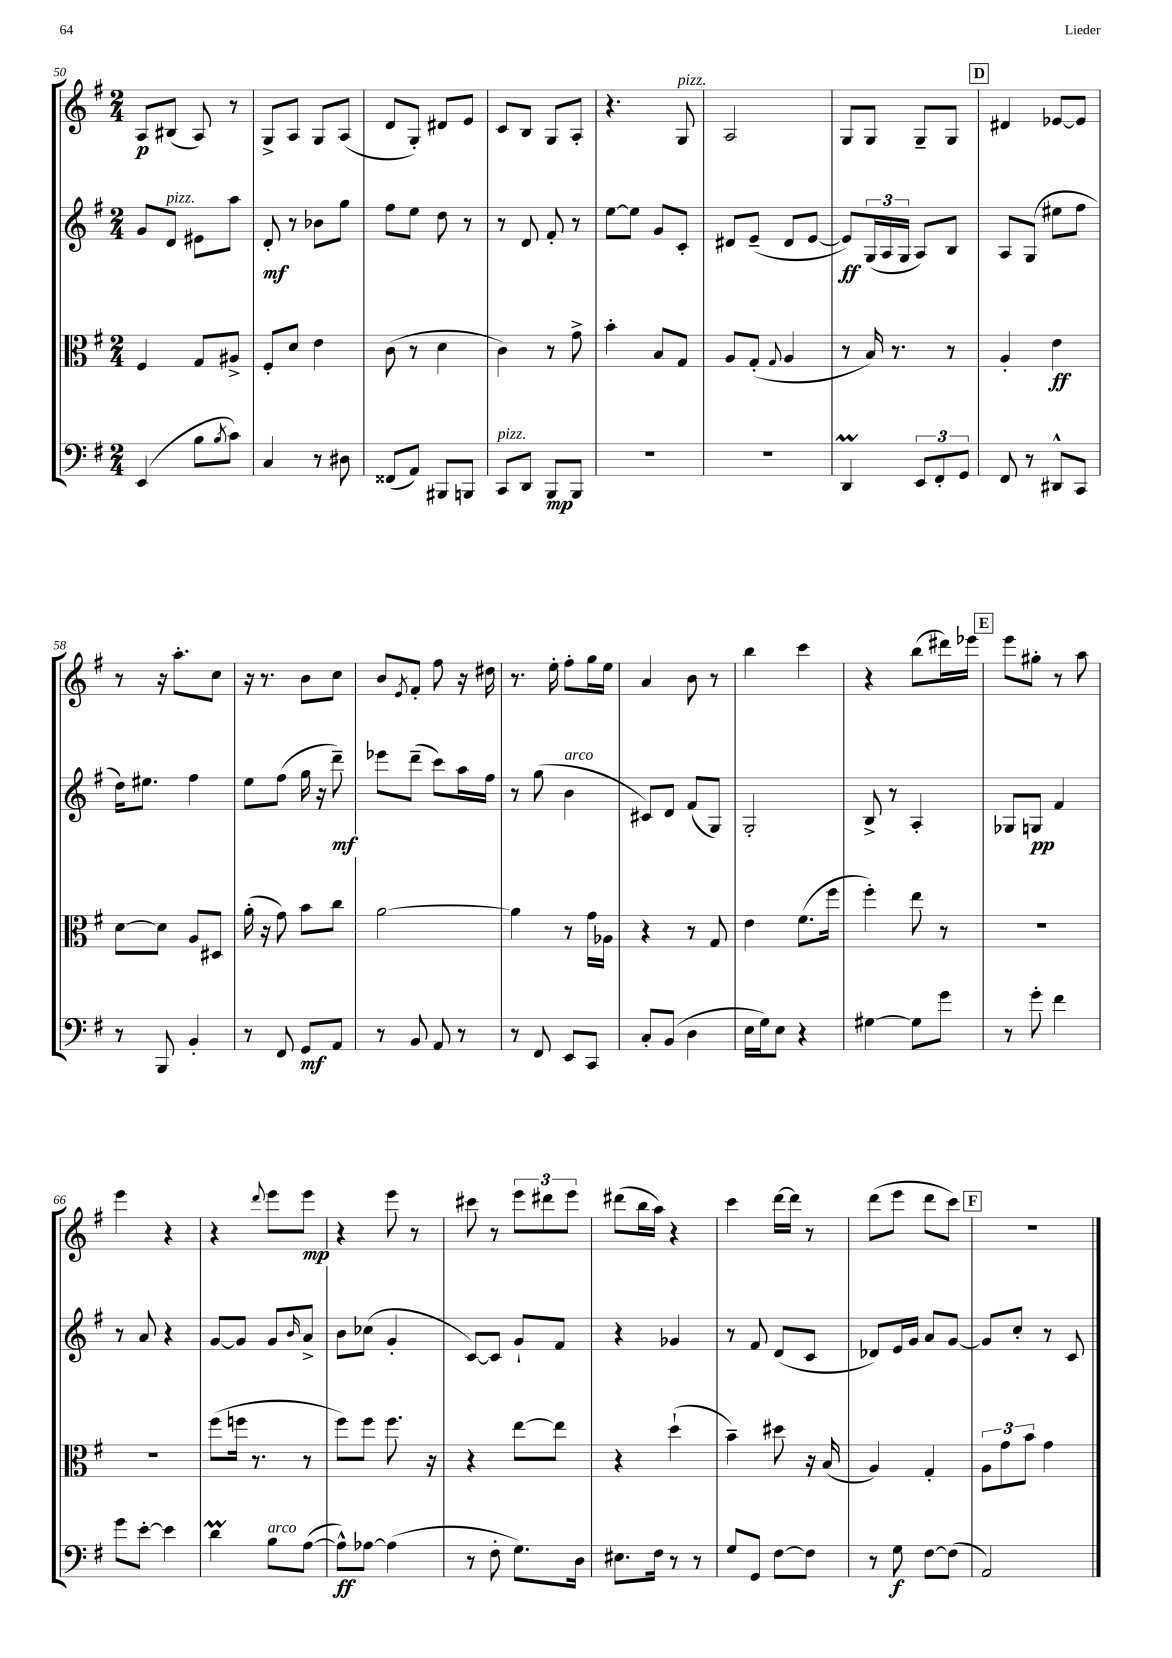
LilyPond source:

<<
\new StaffGroup <<
\new Staff = "s0" {
    \clef treble \key g \major \numericTimeSignature \time 2/4
    a8\p bis8( a8) r8 |
    g8-> a8 g8 a8( |
    d'8 g8-.) dis'8 e'8 |
    c'8 b8 g8 a8-. |
    r4. g8^\markup { \italic "pizz." } |
    a2 |
    g8 g8 g8-- g8 |
    \mark \markup { \box "D" } dis'4 ees'8~ ees'8 |
    r8 r16 a''8.-. c''8 |
    r16 r8. b'8 c''8 |
    b'8 \acciaccatura { e'8 } fis'8-. fis''8 r16 dis''16 |
    r8. e''16-. fis''8-. g''16 e''16 |
    a'4 b'8 r8 |
    b''4 c'''4 |
    r4 b''8( dis'''16) ees'''16 |
    \mark \markup { \box "E" } e'''8 gis''8-. r8 a''8 |
    e'''4 r4 |
    r4 \appoggiatura { d'''8 } e'''8 e'''8\mp |
    r4 e'''8 r8 |
    cis'''8 r8 \tuplet 3/2 { e'''8 dis'''8 e'''8 } |
    dis'''8( b''16 a''16) r4 |
    c'''4 d'''16~ d'''16 r8 |
    d'''8( e'''8 d'''8 c'''8) |
    \mark \markup { \box "F" } R2 \bar "|." |
}
\new Staff = "s1" {
    \clef treble \key g \major \numericTimeSignature \time 2/4
    g'8 d'8^\markup { \italic "pizz." } eis'8 a''8 |
    d'8-.\mf r8 bes'8 g''8 |
    fis''8 e''8 d''8 r8 |
    r8 d'8 fis'8-. r8 |
    e''8~ e''8 g'8 c'8-. |
    dis'8 e'8--( dis'8 e'8~ |
    e'8\ff) \tuplet 3/2 { g16( a16 g16 } a8) b8 |
    \mark \markup { \box "D" } a8 g8( eis''8 fis''8 |
    d''16) eis''8. fis''4 |
    e''8 fis''8( g''16 r16 d'''8--\mf) |
    ees'''8 d'''8--( c'''8) a''16 fis''16 |
    r8 g''8( b'4^\markup { \italic "arco" } |
    cis'8) d'8 fis'8( g8) |
    g2-. |
    b8-> r8 a4-. |
    \mark \markup { \box "E" } ges8 g8\pp fis'4 |
    r8 a'8 r4 |
    g'8~ g'8 g'8 \grace { b'16 } a'8-> |
    b'8 ces''8( g'4-. |
    c'8~) c'8 g'8-! fis'8 |
    r4 ges'4 |
    r8 fis'8 d'8( c'8 |
    des'8) e'16 g'16 a'8 g'8~ |
    \mark \markup { \box "F" } g'8 c''8-. r8 c'8 \bar "|." |
}
\new Staff = "s2" {
    \clef alto \key g \major \numericTimeSignature \time 2/4
    fis4 g8 ais8-> |
    fis8-. d'8 e'4 |
    c'8( r8 d'4 |
    c'4) r8 g'8-> |
    b'4-. b8 g8 |
    a8 g8-.( \appoggiatura { g8 } a4 |
    r8 b16) r8. r8 |
    \mark \markup { \box "D" } a4-. e'4\ff |
    d'8~ d'8 a8 dis8 |
    a'16-.( r16 g'8) b'8 c''8 |
    a'2~ |
    a'4 r8 g'16 aes16 |
    r4 r8 g8 |
    e'4 fis'8.( fis''16 |
    fis''4-.) e''8 r8 |
    \mark \markup { \box "E" } R2 |
    R2 |
    fis''8( f''16 r8. r8 |
    fis''8) fis''8 fis''8. r16 |
    r4 e''8~ e''8 |
    r4 d''4-!( |
    b'4--) dis''8 r16 b16( |
    a4) g4-. |
    \mark \markup { \box "F" } \tuplet 3/2 { a8 g'8 b'8 } g'4 \bar "|." |
}
\new Staff = "s3" {
    \clef bass \key g \major \numericTimeSignature \time 2/4
    e,4( b8 \acciaccatura { b8 } c'8) |
    c4 r8 dis8 |
    fisis,8( a,8) bis,,8 b,,8 |
    c,8^\markup { \italic "pizz." } d,8 b,,8\mp b,,8 |
    R2 |
    R2 |
    d,4\prall \tuplet 3/2 { e,8 fis,8-. g,8 } |
    \mark \markup { \box "D" } fis,8 r8 dis,8-^ c,8 |
    r8 b,,8 b,4-. |
    r8 fis,8 g,8\mf a,8 |
    r8 b,8 a,8 r8 |
    r8 fis,8 e,8 c,8 |
    c8-. b,8( d4 |
    e16 g16) e8 r4 |
    gis4~ gis8 g'8 |
    \mark \markup { \box "E" } r8 g'8-. fis'4 |
    g'8 e'8~-. e'4 |
    d'4\prall b8^\markup { \italic "arco" } a8~( |
    a8-^\ff) aes8~ aes4( |
    r8 fis8-. g8.) d16 |
    eis8. fis16 r8 r8 |
    g8 g,8 fis8~ fis8 |
    r8 g8\f fis8~ fis8( |
    \mark \markup { \box "F" } a,2) \bar "|." |
}
>>
>>
\layout { \context { \Score currentBarNumber = #50 } }
